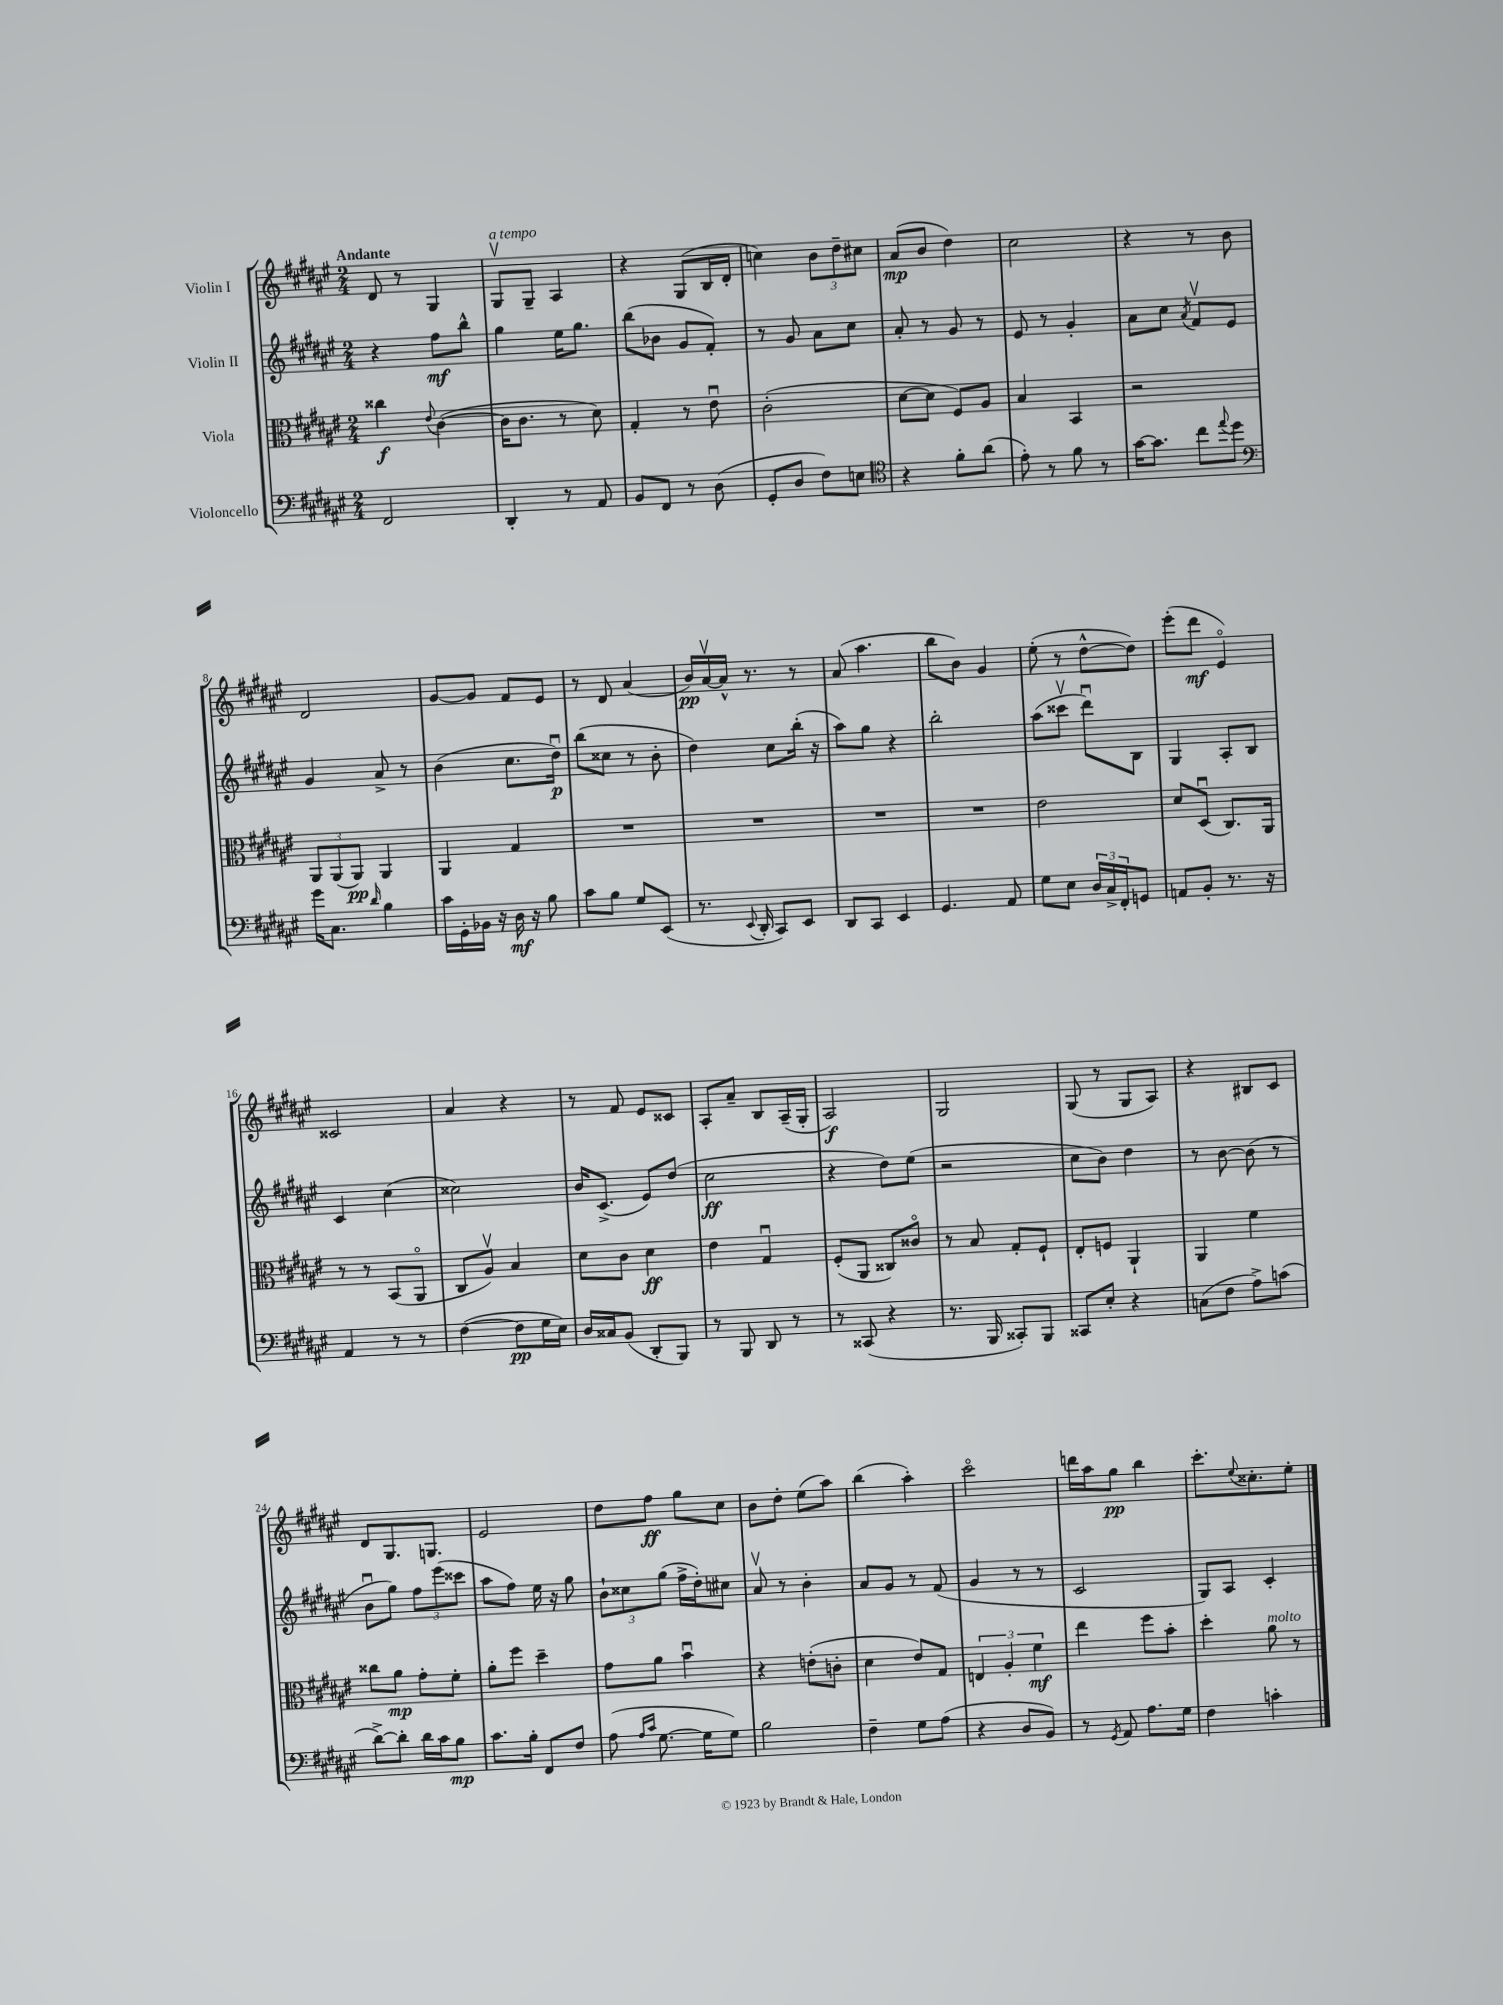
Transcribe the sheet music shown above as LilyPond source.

<<
\new StaffGroup <<
\new Staff = "s0" \with { instrumentName = "Violin I" } {
    \clef treble \key fis \major \numericTimeSignature \time 2/4 \tempo "Andante"
    dis'8 r8 gis4 |
    gis8\upbow^\markup { \italic "a tempo" } gis8-- ais4 |
    r4 gis8( b16 dis'16-. |
    c''4) \tuplet 3/2 { b'8 dis''8-- cis''8 } |
    ais'8\mp( b'8 dis''4) |
    cis''2 |
    r4 r8 b'8 |
    dis'2 |
    gis'8~ gis'8 fis'8 eis'8 |
    r8 dis'8 ais'4( |
    b'16\pp) ais'16~\upbow ais'16-^ r8. r8 |
    ais'8( ais''4. |
    b''8 b'8) gis'4 |
    eis''8-.( r8 dis''8~-^ dis''8) |
    eis'''8-.( dis'''8\mf eis'4\flageolet) |
    cisis'2 |
    ais'4 r4 |
    r8 fis'8 eis'8 cisis'8 |
    ais8-. ais'8-- b8 ais16--( gis16-. |
    ais2\f) |
    gis2 |
    gis8( r8 gis8 ais8) |
    r4 bis8 cis'8 |
    dis'8 gis8. g8. |
    eis'2 |
    dis''8 fis''8\ff gis''8 cis''8 |
    b'8 dis''8-. eis''8( ais''8) |
    b''4( ais''4-.) |
    cis'''2\flageolet |
    d'''16 ais''16 gis''8\pp b''4 |
    cis'''8.-. \appoggiatura { eis''8 } cisis''8.-. eis''8-. \bar "|." |
}
\new Staff = "s1" \with { instrumentName = "Violin II" } {
    \clef treble \key fis \major \numericTimeSignature \time 2/4
    r4 fis''8\mf b''8-^ |
    gis''4 eis''16 gis''8. |
    b''8( bes'8 gis'8 fis'8-.) |
    r8 gis'8 ais'8 cis''8 |
    ais'8-. r8 gis'8 r8 |
    eis'8 r8 gis'4-. |
    ais'8 cis''8 \acciaccatura { ais'8 } fis'8\upbow eis'8 |
    gis'4 ais'8-> r8 |
    b'4( cis''8. dis''16\downbow\p) |
    b''8( cisis''8 r8 b'8-. |
    dis''4) cis''8 b''16-.( r16 |
    ais''8) gis''8 r4 |
    b''2-. |
    ais''8( cisis'''8\upbow dis'''8\downbow) b8 |
    gis4 ais8-. b8 |
    cis'4 cis''4( |
    cisis''2) |
    b'16 cis'8.->( eis'8) dis''8( |
    cis''2\ff |
    r4 dis''8) eis''8( |
    r2 |
    cis''8 b'8) dis''4 |
    r8 b'8~ b'8( r8 |
    b'8\downbow gis''8) \tuplet 3/2 { fis''8 eis'''8( cisis'''8 } |
    ais''8 fis''8) eis''16 r16 gis''8 |
    \tuplet 3/2 { b'8-! cisis''8 gis''8( } fis''16-> dis''16-.) cis''8 |
    ais'8\upbow r8 b'4-. |
    ais'8 gis'8 r8 fis'8( |
    gis'4 r8 r8 |
    cis'2 |
    gis8) ais8 cis'4-. \bar "|." |
}
\new Staff = "s2" \with { instrumentName = "Viola" } {
    \clef alto \key fis \major \numericTimeSignature \time 2/4
    cisis''4\f \appoggiatura { eis'8 } cis'4~( |
    cis'16 cis'8. r8 dis'8) |
    gis4-. r8 eis'8\downbow |
    cis'2-.( |
    dis'8~ dis'8 fis8) ais8 |
    b4 b,4 |
    r2 |
    \tuplet 3/2 { ais,8 ais,8( ais,8\pp) } ais,4 |
    ais,4 gis4 |
    R2 |
    R2 |
    R2 |
    R2 |
    eis'2 |
    dis'8 dis8\downbow( cis8.) ais,16 |
    r8 r8 b,8( ais,8\flageolet |
    cis8 ais8\upbow) b4 |
    dis'8 cis'8 dis'4\ff |
    eis'4 gis4\downbow |
    fis8-.( ais,8 cisis8) cisis'8\flageolet |
    r8 b8 gis8-. fis8-! |
    eis8-. f8 ais,4-! |
    ais,4 fis'4 |
    cisis''8 ais'8\mp gis'8-. fis'8-. |
    ais'8-. fis''8 dis''4-- |
    gis'8 ais'8 b'4\downbow |
    r4 e'8-.( c'8-. |
    dis'4 eis'8) gis8 |
    \tuplet 3/2 { e4 ais4-. fis'4\mf } |
    eis''4 fis''8 b'8-. |
    dis''4-. ais'8^\markup { \italic "molto" } r8 \bar "|." |
}
\new Staff = "s3" \with { instrumentName = "Violoncello" } {
    \clef bass \key fis \major \numericTimeSignature \time 2/4
    fis,2 |
    dis,4-. r8 ais,8 |
    b,8 fis,8 r8 dis8( |
    gis,8-. dis8 fis8) e8 |
    \clef tenor r4 fis'8-. ais'8( |
    eis'8-.) r8 fis'8 r8 |
    gis'16~ gis'8. cis''8 \appoggiatura { eis''8 } dis''8 |
    \clef bass gis'16 cis8. \grace { dis'16 } b4 |
    cis'16 gis,16-. bes,16 r16 dis16\mf r16 b8 |
    cis'8 b8 gis8 eis,8( |
    r8. \appoggiatura { eis,8 } dis,16-. cis,8) eis,8 |
    dis,8 cis,8 eis,4 |
    gis,4. ais,8 |
    gis8 eis8 \tuplet 3/2 { dis16 cis16-> fis,16-. } g,8 |
    a,8 b,8-. r8. r16 |
    ais,4 r8 r8 |
    fis4~( fis8\pp gis16 eis16) |
    dis16 cisis16 b,8( dis,8-. b,,8) |
    r8 b,,8 dis,8 r8 |
    r8 cisis,8( r4 |
    r8. b,,16 cisis,8-.) b,,8 |
    cisis,8 eis8-. r4 |
    c8( fis8 ais8->) c'8( |
    dis'8~->) dis'8-. dis'16 cis'16 b8\mp |
    cis'8. b16-. fis,8 fis8 |
    ais8( \grace { ais16 cis'16 } gis8.~ gis16 gis8) |
    b2 |
    fis4-- gis8 ais8( |
    r4 dis8 b,8) |
    r8 \acciaccatura { gis,8 } ais,8 ais8. gis16 |
    fis4 c'4-. \bar "|." |
}
>>
>>
